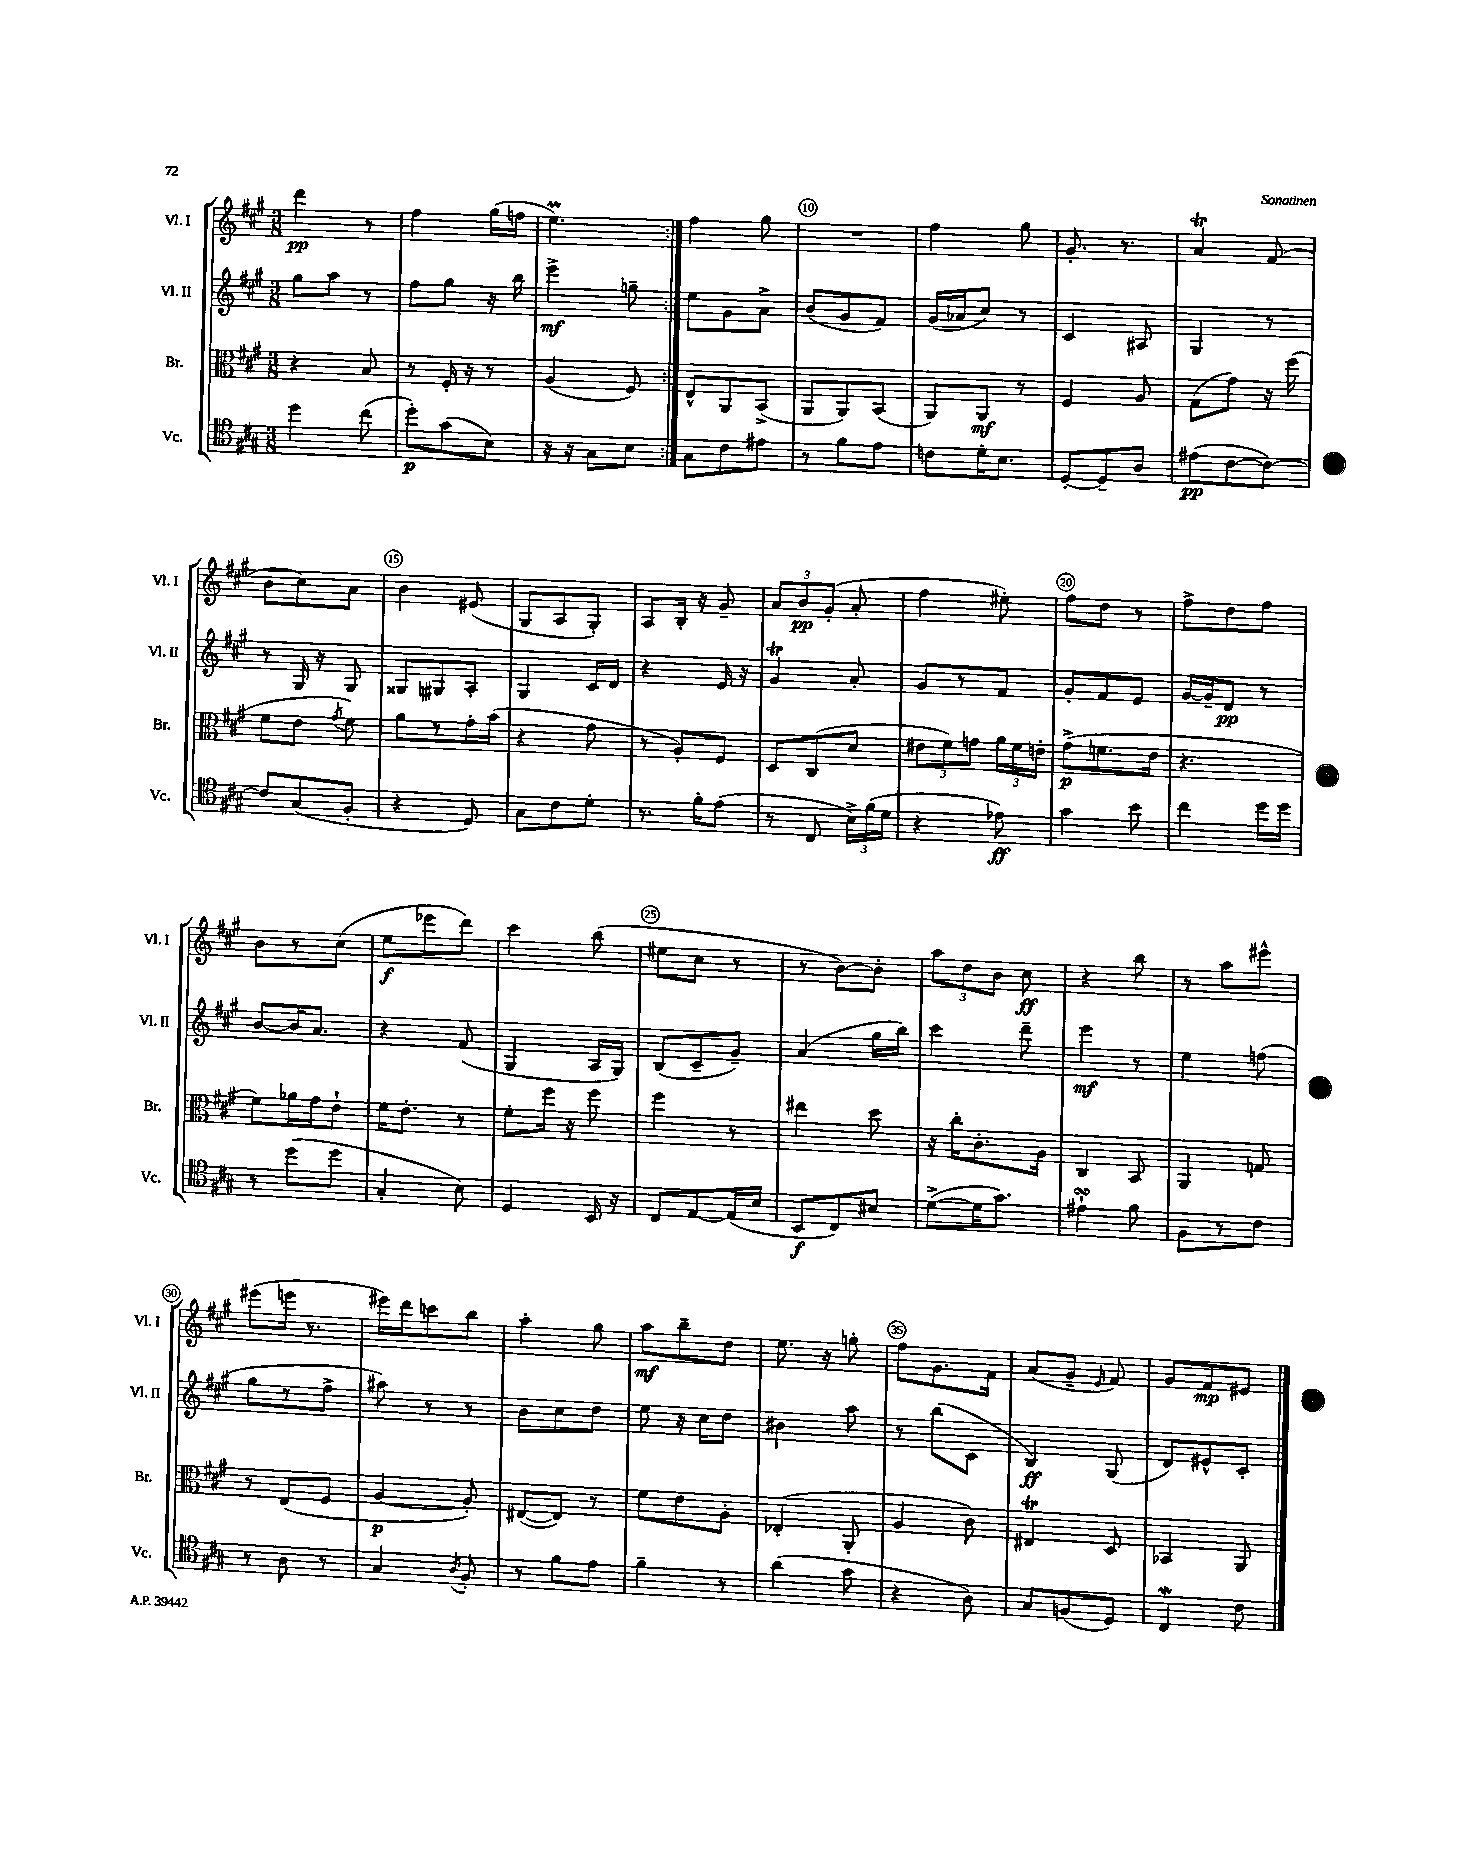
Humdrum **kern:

**kern	**dynam	**kern	**dynam	**kern	**dynam	**kern	**dynam
*part4	*part4	*part3	*part3	*part2	*part2	*part1	*part1
*staff4	*staff4	*staff3	*staff3	*staff2	*staff2	*staff1	*staff1
*I"Vc.	*	*I"Br.	*	*I"Vl. II	*	*I"Vl. I	*
*I'Vc.	*	*I'Br.	*	*I'Vl. II	*	*I'Vl. I	*
*clefC4	*	*clefC3	*	*clefG2	*	*clefG2	*
*k[f#c#g#]	*	*k[f#c#g#]	*	*k[f#c#g#]	*	*k[f#c#g#]	*
*M3/8	*	*M3/8	*	*M3/8	*	*M3/8	*
=6	=6	=6	=6	=6	=6	=6	=6
4dd\	.	4r	.	8gg#\L	.	4ddd\	pp
.	.	.	.	8aa\J	.	.	.
(8cc#\	.	8B/	.	8r	.	8r	.
=7	=7	=7	=7	=7	=7	=7	=7
8dd'\L)	p	8r	.	8ff#\L	.	4ff#\	.
(8g#\	.	16F#'/	.	8gg#\J	.	.	.
.	.	16r	.	.	.	.	.
8B\J)	.	8r	.	16r	.	(16gg#\LL	.
.	.	.	.	16bb\	.	16ffn\JJ	.
=8	=8	=8	=8	=8	=8	=8	=8
16r	.	(4A/	.	4eee^\	mf	4.eeM\)	.
16r	.	.	.	.	.	.	.
8G#\L	.	.	.	.	.	.	.
8B\J	.	8F#/)	.	8ggn~\	.	.	.
=9:|!	=9:|!	=9:|!	=9:|!	=9:|!	=9:|!	=9:|!	=9:|!
8G#\L	.	8E^^/L	.	8ee\L	.	4ff#\	.
8c#\	.	8AA/	.	8g#\	.	.	.
8e#X\J	.	(8BB^/J	.	8a^\J	.	8gg#\	.
=10	=10	=10	=10	=10	=10	=10	=10
8r	.	8AA/L	.	(8b/L	.	4.r	.
8f#\L	.	8AA/)	.	8g#/	.	.	.
8e\J	.	(8BB/J	.	8f#/J)	.	.	.
=11	=11	=11	=11	=11	=11	=11	=11
8cn\L	.	8AA/L)	.	(16g#/LL	.	4ff#\	.
.	.	.	.	16a-X/J	.	.	.
16d'\K	.	8AA/J	mf	8cc#/J)	.	.	.
8.B\J	.	.	.	.	.	.	.
.	.	8r	.	8r	.	8gg#\	.
=12	=12	=12	=12	=12	=12	=12	=12
[8D'/L	.	4F#/	.	4c#/	.	8.g#'/	.
8D~/]	.	.	.	.	.	.	.
.	.	.	.	.	.	8.r	.
8A/J	.	8A/	.	8A#X/	.	.	.
=13	=13	=13	=13	=13	=13	=13	=13
(8e#X\L	pp	(8G#\L	.	4G#/	.	4aT/	.
[8c#\	.	8g#\J)	.	.	.	.	.
8c#\J_)	.	16r	.	8r	.	(8f#/	.
.	.	(16ff#\	.	.	.	.	.
!!LO:LB:g=z
=14	=14	=14	=14	=14	=14	=14	=14
8c#/L]	.	8f#\L	.	8r	.	8b\L	.
(8G#/	.	8e\J	.	16G#/	.	8cc#\)	.
.	.	.	.	16r	.	.	.
.	.	8qg#/	.	.	.	.	.
8F#'/J	.	8f#\)	.	8G#/	.	8a\J	.
=15	=15	=15	=15	=15	=15	=15	=15
4r	.	8a\L	.	8G##X/L	.	4b\	.
.	.	8r	.	8G#X/	.	.	.
8D/)	.	16g#'\L	.	8A'/J	.	(8e#X/	.
.	.	(16b\JJ	.	.	.	.	.
=16	=16	=16	=16	=16	=16	=16	=16
8G#\L	.	4r	.	4G#/	.	8G#/L	.
8c#\	.	.	.	.	.	8A/	.
8d'\J	.	8g#\	.	16c#/LL	.	8G#'/J)	.
.	.	.	.	16d/JJ	.	.	.
=17	=17	=17	=17	=17	=17	=17	=17
8.r	.	8r	.	4r	.	8A/L	.
.	.	8A'/L)	.	.	.	16B'/Jk	.
16f#'\KL	.	.	.	.	.	16r	.
(8e\J	.	8F#/J	.	16e/	.	8g#~/	.
.	.	.	.	16r	.	.	.
=18	=18	=18	=18	=18	=18	=18	=18
8r	.	8D/L	.	4g#t/	.	12a/L	.
.	.	.	.	.	.	12b/	pp
8C#/	.	(8C#/	.	.	.	.	.
.	.	.	.	.	.	(12g#'/J	.
24B^\LL)	.	8d/J	.	8a'/	.	8a'/	.
(24f#\	.	.	.	.	.	.	.
24d\JJ	.	.	.	.	.	.	.
=19	=19	=19	=19	=19	=19	=19	=19
4r	.	12e#X\L	.	8g#/L	.	4ff#\	.
.	.	12f#\)	.	.	.	.	.
.	.	.	.	8r	.	.	.
.	.	12gn\J	.	.	.	.	.
8e-X\)	ff	24a\LL	.	8f#/J	.	8ee#X'\)	.
.	.	24f#\	.	.	.	.	.
.	.	24en'\JJ	.	.	.	.	.
=20	=20	=20	=20	=20	=20	=20	=20
4g#\	.	(8g#^\L	p	8g#'/L	.	8ff#\L	.
.	.	8.fn\	.	8f#/	.	8dd\J	.
8b\	.	.	.	8e/J	.	8r	.
.	.	16e\Jk	.	.	.	.	.
=21	=21	=21	=21	=21	=21	=21	=21
4cc#\	.	4.r	.	[16g#/LL	.	8ff#^\L	.
.	.	.	.	16g#~/J]	.	.	.
.	.	.	.	8d/J	pp	8dd\	.
16dd\LL	.	.	.	8r	.	8ff#\J	.
16dd\JJ	.	.	.	.	.	.	.
!!LO:LB:g=z
=22	=22	=22	=22	=22	=22	=22	=22
8r	.	8f#\L)	.	[8b/L	.	8b\L	.
(8dd\L	.	16a-X\L	.	16b/K]	.	8r	.
.	.	16g#\J	.	8.a/J	.	.	.
8dd\J	.	8e`\J	.	.	.	(8cc#\J	.
=23	=23	=23	=23	=23	=23	=23	=23
4G#'/	.	16f#\KL	.	4r	.	8ee\L	f
.	.	8.e'\J	.	.	.	.	.
.	.	.	.	.	.	8eee-X\	.
8B\)	.	8r	.	(8f#/	.	8ddd\J)	.
=24	=24	=24	=24	=24	=24	=24	=24
4D/	.	8f#'\L	.	4G#/	.	4ccc#\	.
.	.	16ff#\Jk	.	.	.	.	.
.	.	16r	.	.	.	.	.
16BB/	.	8ff#\	.	16A/LL	.	(8bb\	.
16r	.	.	.	16G#/JJ)	.	.	.
=25	=25	=25	=25	=25	=25	=25	=25
8C#/L	.	4ff#\	.	(8B/L	.	8ee#X\L	.
[8E/	.	.	.	8c#~/	.	8cc#\J	.
(16E/L]	.	8r	.	8g#~/J)	.	8r	.
16B/JJ	.	.	.	.	.	.	.
=26	=26	=26	=26	=26	=26	=26	=26
8BB/L	f	4ee#X\	.	(4a/	.	8r	.
8C#/)	.	.	.	.	.	[8b\L)	.
8B#X/J	.	8dd\	.	16gg#\LL	.	8b'\J]	.
.	.	.	.	16bb\JJ)	.	.	.
=27	=27	=27	=27	=27	=27	=27	=27
([8d^\L	.	16r	.	4ccc#\	.	12aa\L	.
.	.	16cc#'\KL	.	.	.	.	.
.	.	.	.	.	.	12dd\	.
16d\K]	.	8.c#'\	.	.	.	.	.
.	.	.	.	.	.	12b\J	.
8.g#\J)	.	.	.	.	.	.	.
.	.	.	.	8ddd~\	.	8cc#\	ff
.	.	16A\Jk	.	.	.	.	.
=28	=28	=28	=28	=28	=28	=28	=28
4e#XsSsS`\	.	4C#/	.	4eee\	mf	4r	.
8f#\	.	8BB/	.	8r	.	8bb\	.
=29	=29	=29	=29	=29	=29	=29	=29
8F#\L	.	4AA/	.	4ee\	.	8r	.
8r	.	.	.	.	.	8aa\L	.
8c#\J	.	8Gn/	.	(8ffn\	.	8eee#X^^\J	.
!!LO:LB:g=z
=30	=30	=30	=30	=30	=30	=30	=30
8r	.	8r	.	8gg#\L	.	(8eee#X\L	.
8A\	.	(8E/L	.	8r	.	16eeen\Jk	.
.	.	.	.	.	.	8.r	.
8r	.	8F#/J	.	8ff#^\J	.	.	.
=31	=31	=31	=31	=31	=31	=31	=31
4G#/	.	[4A/	p	8aa#X\)	.	16eee#X\LL)	.
.	.	.	.	.	.	16ddd\J	.
.	.	.	.	8r	.	8cccn\	.
8qA/	.	.	.	.	.	.	.
8F#'/	.	8A'/])	.	8r	.	8bb\J	.
=32	=32	=32	=32	=32	=32	=32	=32
8r	.	([8E#X/L	.	8b\L	.	4aa'\	.
8f#\L	.	8E#/J])	.	8cc#\	.	.	.
8e\J	.	8r	.	8dd\J	.	8gg#\	.
=33	=33	=33	=33	=33	=33	=33	=33
4f#~\	.	8f#\L	.	8ee\	.	8aa\L	mf
.	.	8e\	.	16r	.	8bb~\	.
.	.	.	.	16cc#\KL	.	.	.
8r	.	8A'\J	.	8dd\J	.	8dd\J	.
=34	=34	=34	=34	=34	=34	=34	=34
(4a\	.	(4E-X'/	.	4b#X\	.	8.ee\	.
.	.	.	.	.	.	16r	.
8g#\	.	8AA'/	.	8aa\	.	8ggn'\	.
=35	=35	=35	=35	=35	=35	=35	=35
4r	.	4A/	.	8r	.	8ff#\L	.
.	.	.	.	(8bb\L	.	8.g#\	.
8A\)	.	8c#\)	.	8c#\J	.	.	.
.	.	.	.	.	.	16f#\Jk	.
=36	=36	=36	=36	=36	=36	=36	=36
8G#/L	.	4E#Xt/	.	4B/)	ff	(8a/L	.
(8Fn/	.	.	.	.	.	8g#~/J	.
.	.	.	.	.	.	16qqe/	.
8D/J)	.	8D/	.	(8G#/	.	8f#/)	.
=37	=37	=37	=37	=37	=37	=37	=37
4C#W/	.	4BB-X/	.	8d/L)	.	8g#/L	.
.	.	.	.	8e#X^^/	.	8f#/	mp
8c#\	.	8AA/	.	8c#'/J	.	8e#X/J	.
==	==	==	==	==	==	==	==
*-	*-	*-	*-	*-	*-	*-	*-
